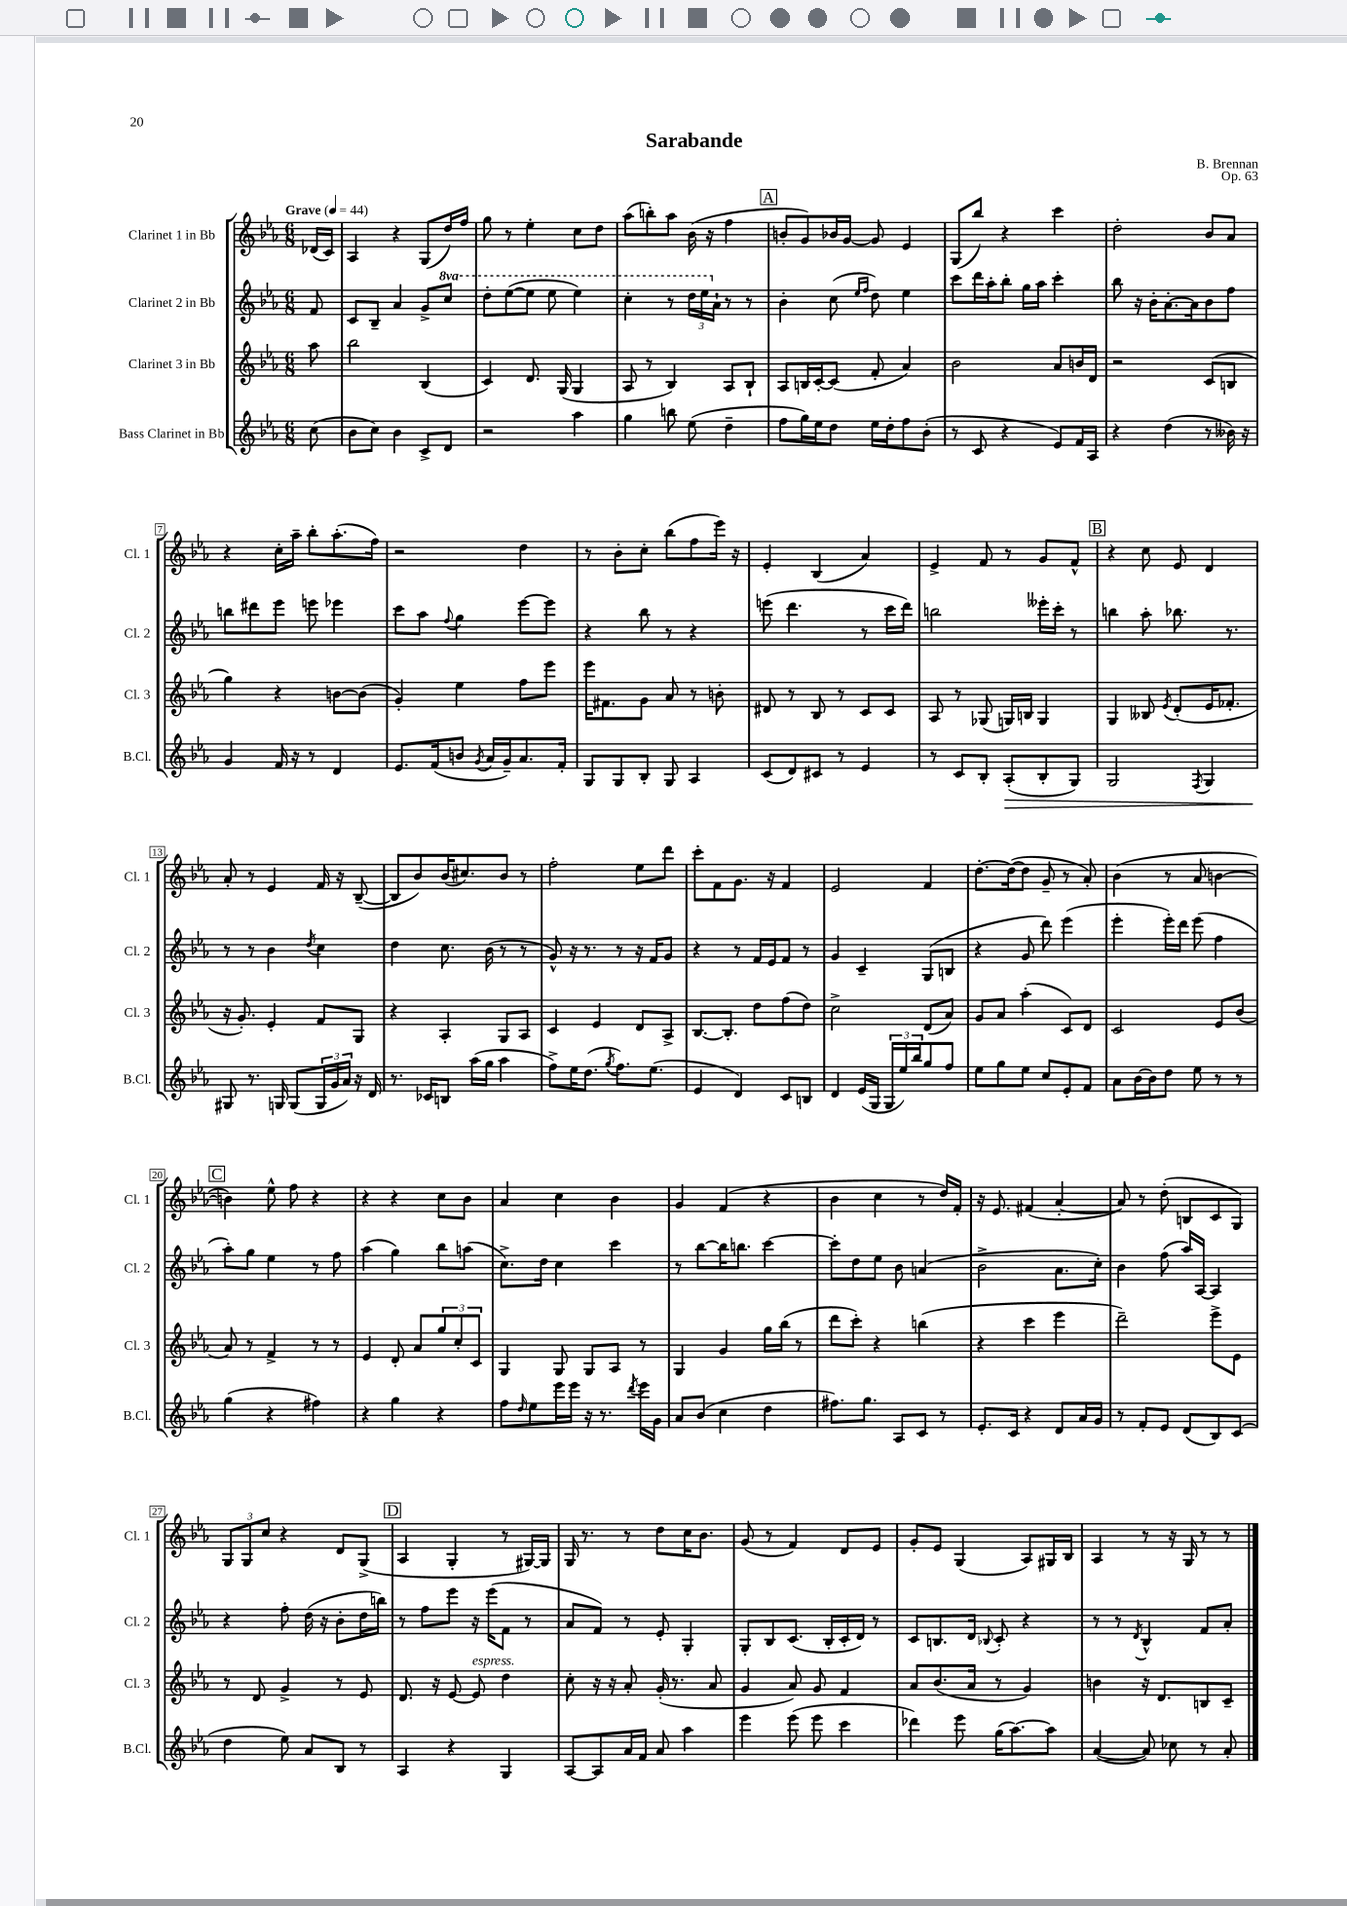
\header { title = "Sarabande" composer = "B. Brennan" opus = "Op. 63" }
<<
\new StaffGroup <<
\new Staff = "s0" \with { instrumentName = "Clarinet 1 in Bb" shortInstrumentName = "Cl. 1" } {
    \clef treble \key ees \major \numericTimeSignature \time 6/8 \partial 8 \tempo "Grave" 4 = 44
    des'16( c'16) |
    aes4 r4 g8( d''16) f''16 |
    g''8 r8 ees''4-. c''8 d''8 |
    aes''8( b''8-.) aes''8 bes'16( r16 f''4 |
    \mark \markup { \box "A" } b'8-. g'8) bes'16 g'16~ g'8 ees'4 |
    g8( bes''8) r4 c'''4 |
    d''2-. bes'8 aes'8 |
    r4 c''16-. aes''16-- bes''8-. aes''8.-.( f''16) |
    r2 d''4 |
    r8 bes'8-. c''8-. bes''8( f''8 ees'''16) r16 |
    ees'4-. bes4( aes'4) |
    ees'4-> f'8 r8 g'8 f'8-^ |
    \mark \markup { \box "B" } r4 c''8 ees'8 d'4 |
    aes'8-. r8 ees'4 f'16 r16 bes8~--( |
    bes8 bes'8) bes'16( cis''8.) bes'8 r8 |
    f''2-. ees''8 d'''8 |
    c'''8-. f'8 g'8. r16 f'4 |
    ees'2 f'4 |
    d''8.~-. d''16~( d''8 g'8-- r8 aes'8-.) |
    bes'4( r8 aes'8 b'4~ |
    \mark \markup { \box "C" } b'4) ees''8-^ f''8 r4 |
    r4 r4 c''8 bes'8 |
    aes'4 c''4 bes'4 |
    g'4 f'4( r4 |
    bes'4 c''4 r8 d''16) f'16-. |
    r16 ees'8. fis'4( aes'4~-. |
    aes'8) r8 d''8-.( b8 c'8 g8) |
    \tuplet 3/2 { g8 g8 c''8 } r4 d'8 g8->( |
    \mark \markup { \box "D" } aes4 g4-. r8 gis16~) gis16 |
    g16 r8. r8 d''8 c''16 bes'8. |
    g'8( r8 f'4) d'8 ees'8 |
    g'8-. ees'8 g4( aes8) gis16 bes16 |
    aes4 r8 r16 g16 r8 r8 \bar "|." |
}
\new Staff = "s1" \with { instrumentName = "Clarinet 2 in Bb" shortInstrumentName = "Cl. 2" } {
    \clef treble \key ees \major \numericTimeSignature \time 6/8 \set Staff.ottavationMarkups = #ottavation-simple-ordinals \partial 8
    f'8 |
    c'8 bes8-- aes'4 g'8-> \ottava #1 c'''8 |
    d'''8-. ees'''8~( ees'''8 ees'''8 ees'''4) |
    c'''4-. r8 \tuplet 3/2 { d'''16 ees'''16 \ottava #0 aes'16-! } r8 r8 |
    \mark \markup { \box "A" } bes'4-. c''8( \grace { ees''16 f''16 } d''8) ees''4 |
    c'''8 d'''16 aes''16-. bes''8-. g''16 aes''16 c'''4-. |
    bes''8 r16 bes'16-. aes'8.~-. aes'16 bes'8 f''8 |
    b''8 dis'''8 ees'''8 e'''8 ees'''4 |
    c'''8 aes''8 \appoggiatura { f''8 } g''4 ees'''8~ ees'''8 |
    r4 bes''8 r8 r4 |
    e'''8( d'''4. r8 c'''16 d'''16) |
    b''2 eeses'''16-. c'''16-. r8 |
    \mark \markup { \box "B" } b''4 aes''8-. bes''8. r8. |
    r8 r8 bes'4 \acciaccatura { d''8 } c''4 |
    d''4 c''8. bes'16( r8 r8 |
    g'8-^) r16 r8. r8 r16 f'16 g'8 |
    r4 r8 f'16 ees'16 f'8 r8 |
    g'4 c'4-- g8( b8 |
    r4 g'8 d'''8) ees'''4( |
    ees'''4-. ees'''16-.) d'''16 ees'''8( f''4 |
    \mark \markup { \box "C" } aes''8-.) g''8 ees''4 r8 f''8 |
    aes''4( g''4) bes''8 a''8( |
    c''8.->) d''16 c''4 c'''4 |
    r8 bes''8~ bes''16 b''8. c'''4~ |
    c'''8-. d''8 ees''8 bes'8 a'4( |
    bes'2-> aes'8. c''16-.) |
    bes'4 f''8( aes''16) aes16~ aes4 |
    r4 f''8-. d''16( r16 bes'8-. d''16 b''16) |
    \mark \markup { \box "D" } r8 f''8 ees'''8 r16 ees'''16( f'8 r8 |
    aes'8 f'8) r8 ees'8-. g4-. |
    g8-. bes8 c'8.( bes16-. c'16-. d'16) r8 |
    c'8 b8. d'16 \appoggiatura { bes8 } c'8-. r4 |
    r8 r8 \acciaccatura { d'8 } bes4-^ f'8 aes'8-. \bar "|." |
}
\new Staff = "s2" \with { instrumentName = "Clarinet 3 in Bb" shortInstrumentName = "Cl. 3" } {
    \clef treble \key ees \major \numericTimeSignature \time 6/8 \partial 8
    aes''8 |
    bes''2 bes4( |
    c'4) d'8. g16( g4 |
    aes8 r8 bes4) aes8 bes8-! |
    \mark \markup { \box "A" } aes8 b16 c'16~-. c'8( f'8-. aes'4) |
    bes'2 aes'8 b'16 d'16 |
    r2 c'8( b8 |
    g''4) r4 b'8~ b'8( |
    g'4-.) ees''4 f''8 ees'''8 |
    ees'''16 fis'8. g'8 aes'8 r8 b'8-. |
    dis'8 r8 bes8 r8 c'8 c'8 |
    aes8 r8 ges8( g16) b16 g4 |
    \mark \markup { \box "B" } g4 beses8 \acciaccatura { ees'8 } d'8-.( ees'16 fes'8.-. |
    r16 g'8.-.) ees'4-. f'8 g8 |
    r4 aes4-. g8 aes8 |
    c'4 ees'4 d'8 aes8-> |
    bes8.~ bes8.-. d''8 f''8( d''8) |
    c''2-> d'8( aes'8) |
    g'8 aes'8 aes''4-.( c'8) d'8 |
    c'2 ees'8 bes'8( |
    \mark \markup { \box "C" } aes'8) r8 f'4-> r8 r8 |
    ees'4 d'8-. aes'8 \tuplet 3/2 { g''8 c''8-. c'8 } |
    g4 g8 g8 aes8 r8 |
    g4 g'4 g''16 bes''16( r8 |
    d'''8 c'''8-.) r4 b''4( |
    r4 c'''4 ees'''4 |
    d'''2--) ees'''8-> ees'8 |
    r8 d'8 g'4-> r8 ees'8 |
    \mark \markup { \box "D" } d'8. r16 ees'8~ ees'8^\markup { \italic "espress." } d''4 |
    c''8-. r16 r16 aes'8-. g'16-.( r8. aes'8 |
    g'4 aes'8) g'8 f'4 |
    aes'8 bes'8.( aes'16 r8 g'4) |
    b'4 r16 d'8. b8 c'8-- \bar "|." |
}
\new Staff = "s3" \with { instrumentName = "Bass Clarinet in Bb" shortInstrumentName = "B.Cl." } {
    \clef treble \key ees \major \numericTimeSignature \time 6/8 \partial 8
    c''8( |
    bes'8 c''8) bes'4 c'8-> d'8 |
    r2 aes''4 |
    g''4 b''8 ees''8( d''4-- |
    \mark \markup { \box "A" } f''8 g''16) ees''16 d''8 ees''16 d''16-. f''8 bes'8-.( |
    r8 c'8 r4 ees'8) f'16 aes16 |
    r4 d''4( r8 beses'16) r16 |
    g'4 f'16 r16 r8 d'4 |
    ees'8. f'16( b'8 \acciaccatura { g'8 } aes'16 g'16--) aes'8. f'16-. |
    g8 g8 bes8-. g8 aes4 |
    c'8( d'8) cis'8 r8 ees'4 |
    r8 c'8 bes8-. aes8-.\>( bes8-. g8) |
    \mark \markup { \box "B" } g2 \acciaccatura { f8 } g4 |
    gis8\! r8. g16 g8( \tuplet 3/2 { g16 g'16 aes'16) } r16 d'16 |
    r8. ces'16 b8 aes''16( g''16 aes''4 |
    f''8->) ees''16 d''8.( \acciaccatura { g''8 } f''8.) ees''8.( |
    ees'4 d'4) c'8 b8 |
    d'4 ees'16( g16 \tuplet 3/2 { g16 ees''16) bes''16 } g''8 f''8 |
    ees''8 g''8 ees''8 c''8 ees'8-. f'8 |
    aes'8 bes'16~ bes'16 d''8 ees''8 r8 r8 |
    \mark \markup { \box "C" } g''4( r4 fis''4) |
    r4 g''4 r4 |
    f''8 \grace { d''16 } ees''8 ees'''16 ees'''16 r16 r8. \acciaccatura { d'''8 } ees'''16 g'16 |
    aes'8 bes'8( c''4 d''4 |
    fis''8.) g''8. aes8 c'8 r8 |
    ees'8.-. c'16 r4 d'8 aes'16 g'16 |
    r8 f'8-. ees'8 d'8( bes8) c'8( |
    d''4 ees''8) aes'8 bes8 r8 |
    \mark \markup { \box "D" } aes4 r4 g4 |
    aes8~ aes8 aes'16 f'16 aes'8 aes''4 |
    ees'''4 ees'''8( ees'''8 c'''4 |
    des'''4) ees'''8 g''16( aes''8.~) aes''8 |
    aes'4~( aes'8) ces''8 r8 aes'8-. \bar "|." |
}
>>
>>
\layout { \context { \Score \override BarNumber.stencil = #(make-stencil-boxer 0.1 0.3 ly:text-interface::print) } }
